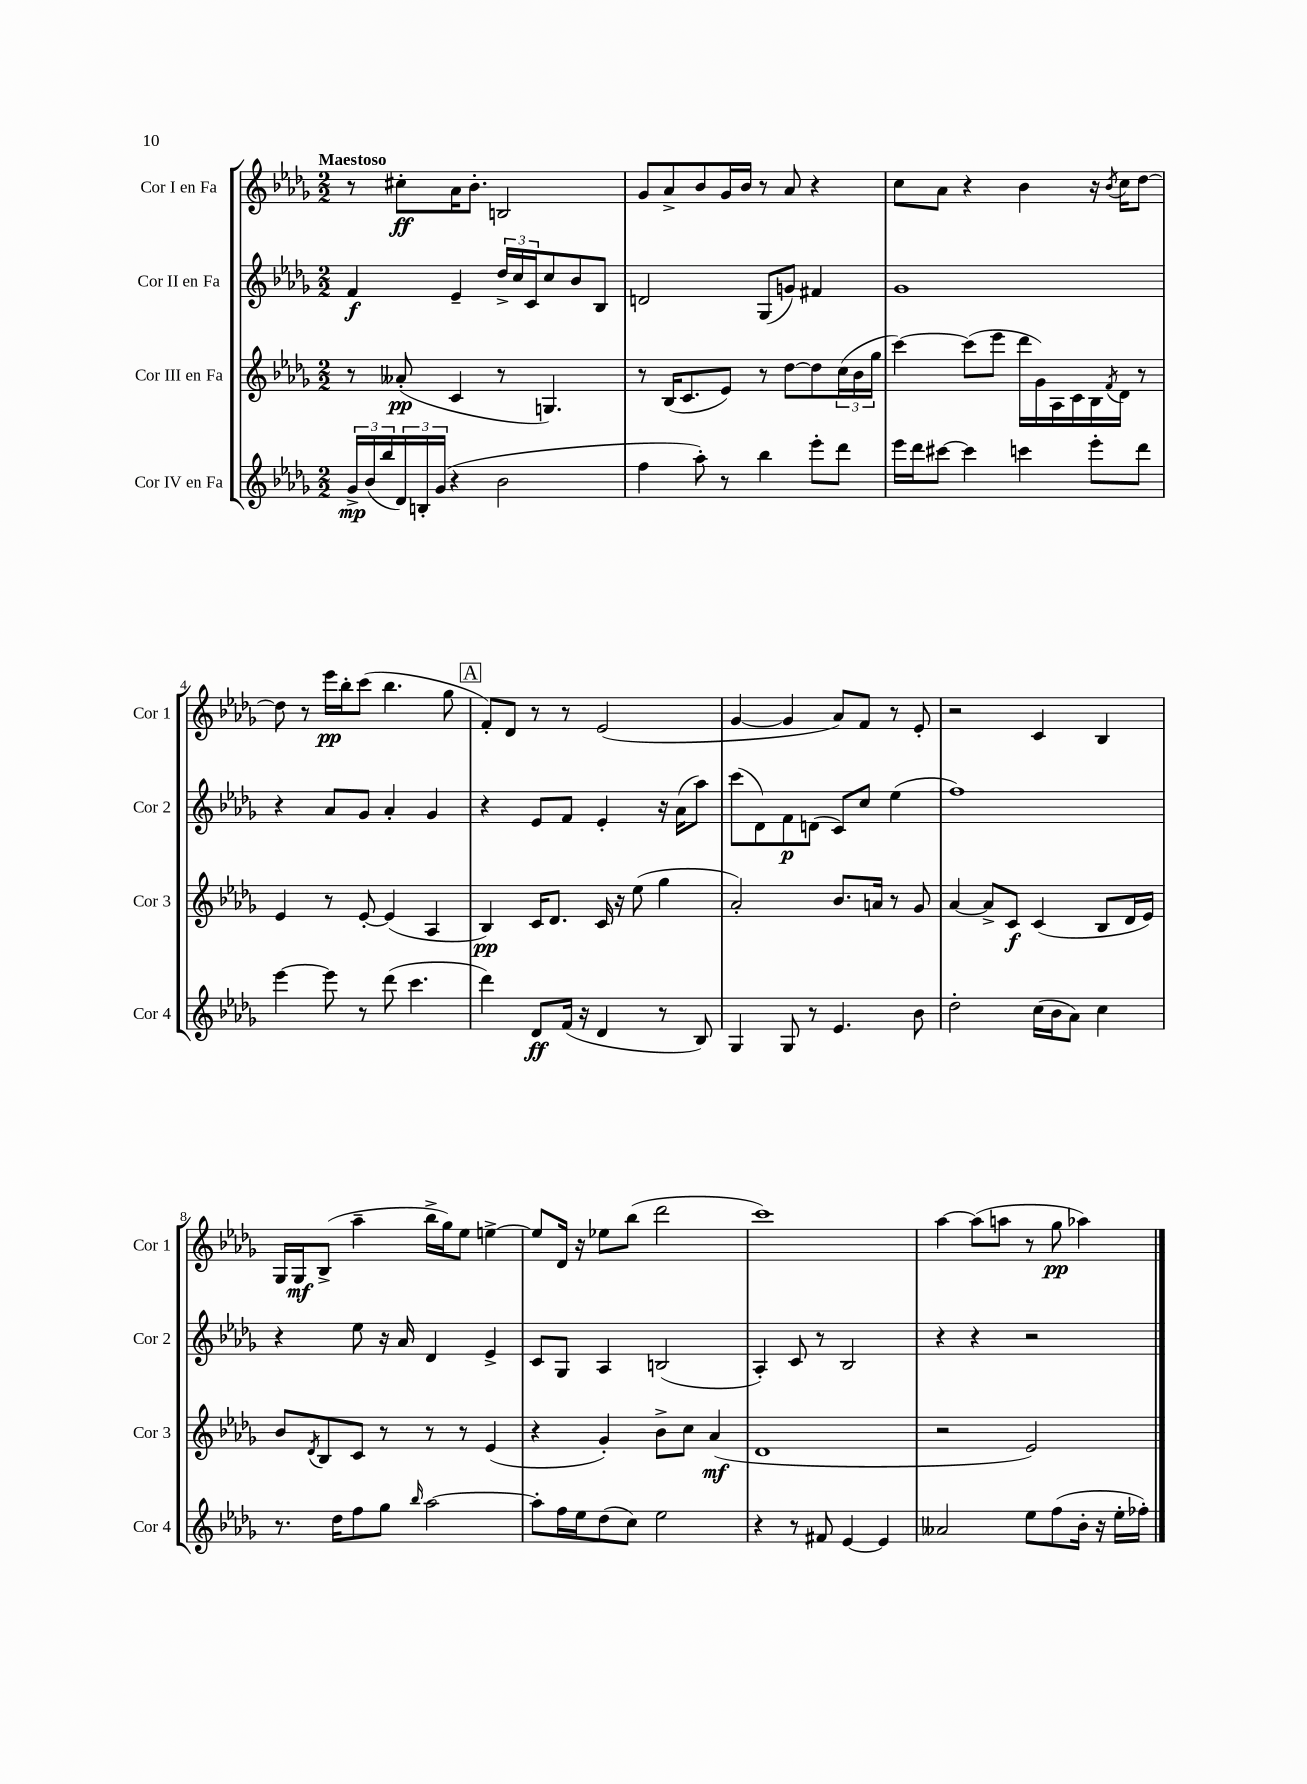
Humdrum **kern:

**kern	**kern	**kern	**kern
*staff4	*staff3	*staff2	*staff1
*clefG2	*clefG2	*clefG2	*clefG2
*k[b-e-a-d-g-]	*k[b-e-a-d-g-]	*k[b-e-a-d-g-]	*k[b-e-a-d-g-]
*M2/2	*M2/2	*M2/2	*M2/2
24g-^	8r	4f	8r
(24b-	.	.	.
24bb-	.	.	.
24d-)	(8a--'	.	8cc#'
24B'	.	.	.
(24g-	.	.	.
4r	4c	4e-~	16a-
.	.	.	8.b-'
2b-	8r	24dd-^	2B
.	.	24cc	.
.	.	24c	.
.	4.G)	8cc	.
.	.	8b-	.
.	.	8B-	.
=	=	=	=
4ff	8r	2d	8g-
.	(16B-	.	8a-^
.	8.c	.	.
8aa-')	.	.	8b-
8r	8e-)	.	16g-
.	.	.	16b-
4bb-	8r	(8G-	8r
.	[8dd-	8g)	8a-
8eee-'	8dd-]	4f#	4r
8ddd-	(24cc	.	.
.	24b-	.	.
.	24gg-	.	.
=	=	=	=
16eee-	[4ccc)	1g-	8cc
16ddd-	.	.	.
[8ccc#	.	.	8a-
4ccc#]	(8ccc]	.	4r
.	8eee-	.	.
4ccc	16ddd-	.	4b-
.	16g-)	.	.
.	16A-	.	.
.	16c	.	.
8eee-'	16B-	.	16r
.	8qf	.	8qb-
.	16d-	.	16cc
8ddd-	8r	.	[8dd-
=	=	=	=
[4eee-	4e-	4r	8dd-]
.	.	.	8r
8eee-]	8r	8a-	16eee-
.	.	.	16bb-'
8r	[8e-'	8g-	(8ccc
(8ddd-	(4e-]	4a-'	4.bb-
4.ccc	.	.	.
.	4A-	4g-	.
.	.	.	8gg-
=	=	=	=
4ddd-)	4B-)	4r	8f')
.	.	.	8d-
8d-	16c	8e-	8r
.	8.d-	.	.
(16f	.	8f	8r
16r	.	.	.
4d-	16c	4e-'	(2e-
.	16r	.	.
.	(8ee-	.	.
8r	4gg-	16r	.
.	.	(16a-	.
8B-)	.	8aa-)	.
=	=	=	=
4G-	2a-')	(8ccc	[4g-
.	.	8d-)	.
8G-	.	8f	4g-]
8r	.	(8d	.
4.e-	8.b-	8c)	8a-)
.	.	8cc	8f
.	16a	.	.
.	8r	(4ee-	8r
8b-	8g-	.	8e-'
=	=	=	=
2dd-'	[4a-	1ff)	2r
.	8a-^]	.	.
.	8c	.	.
(16cc	(4c	.	4c
16b-	.	.	.
8a-)	.	.	.
4cc	8B-	.	4B-
.	16d-	.	.
.	16e-)	.	.
=	=	=	=
8.r	8b-	4r	16G-
.	.	.	16G-
.	8qd-	.	.
.	8B-	.	(8B-^
16dd-	.	.	.
8ff	8c	8ee-	4aa-~
8gg-	8r	16r	.
.	.	16a-	.
16qqbb-	.	.	.
[2aa-	8r	4d-	16bb-^
.	.	.	16gg-)
.	8r	.	8ee-
.	(4e-	4e-^	[4ee^
=	=	=	=
8aa-']	4r	8c	8ee]
16ff	.	8G-	16d-
16ee-	.	.	16r
(8dd-	4g-')	4A-	8ee-
8cc)	.	.	(8bb-
2ee-	8b-^	(2B	2ddd-
.	8cc	.	.
.	(4a-	.	.
=	=	=	=
4r	1d-	4A-')	1ccc)
8r	.	8c	.
8f#	.	8r	.
[4e-	.	2B-	.
4e-]	.	.	.
=	=	=	=
2a--	2r	4r	[4aa-
.	.	4r	(8aa-]
.	.	.	8aa
8ee-	2e-)	2r	8r
(8ff	.	.	8gg-
16b-'	.	.	4aa-)
16r	.	.	.
16ee-'	.	.	.
16ff-')	.	.	.
==	==	==	==
*-	*-	*-	*-
